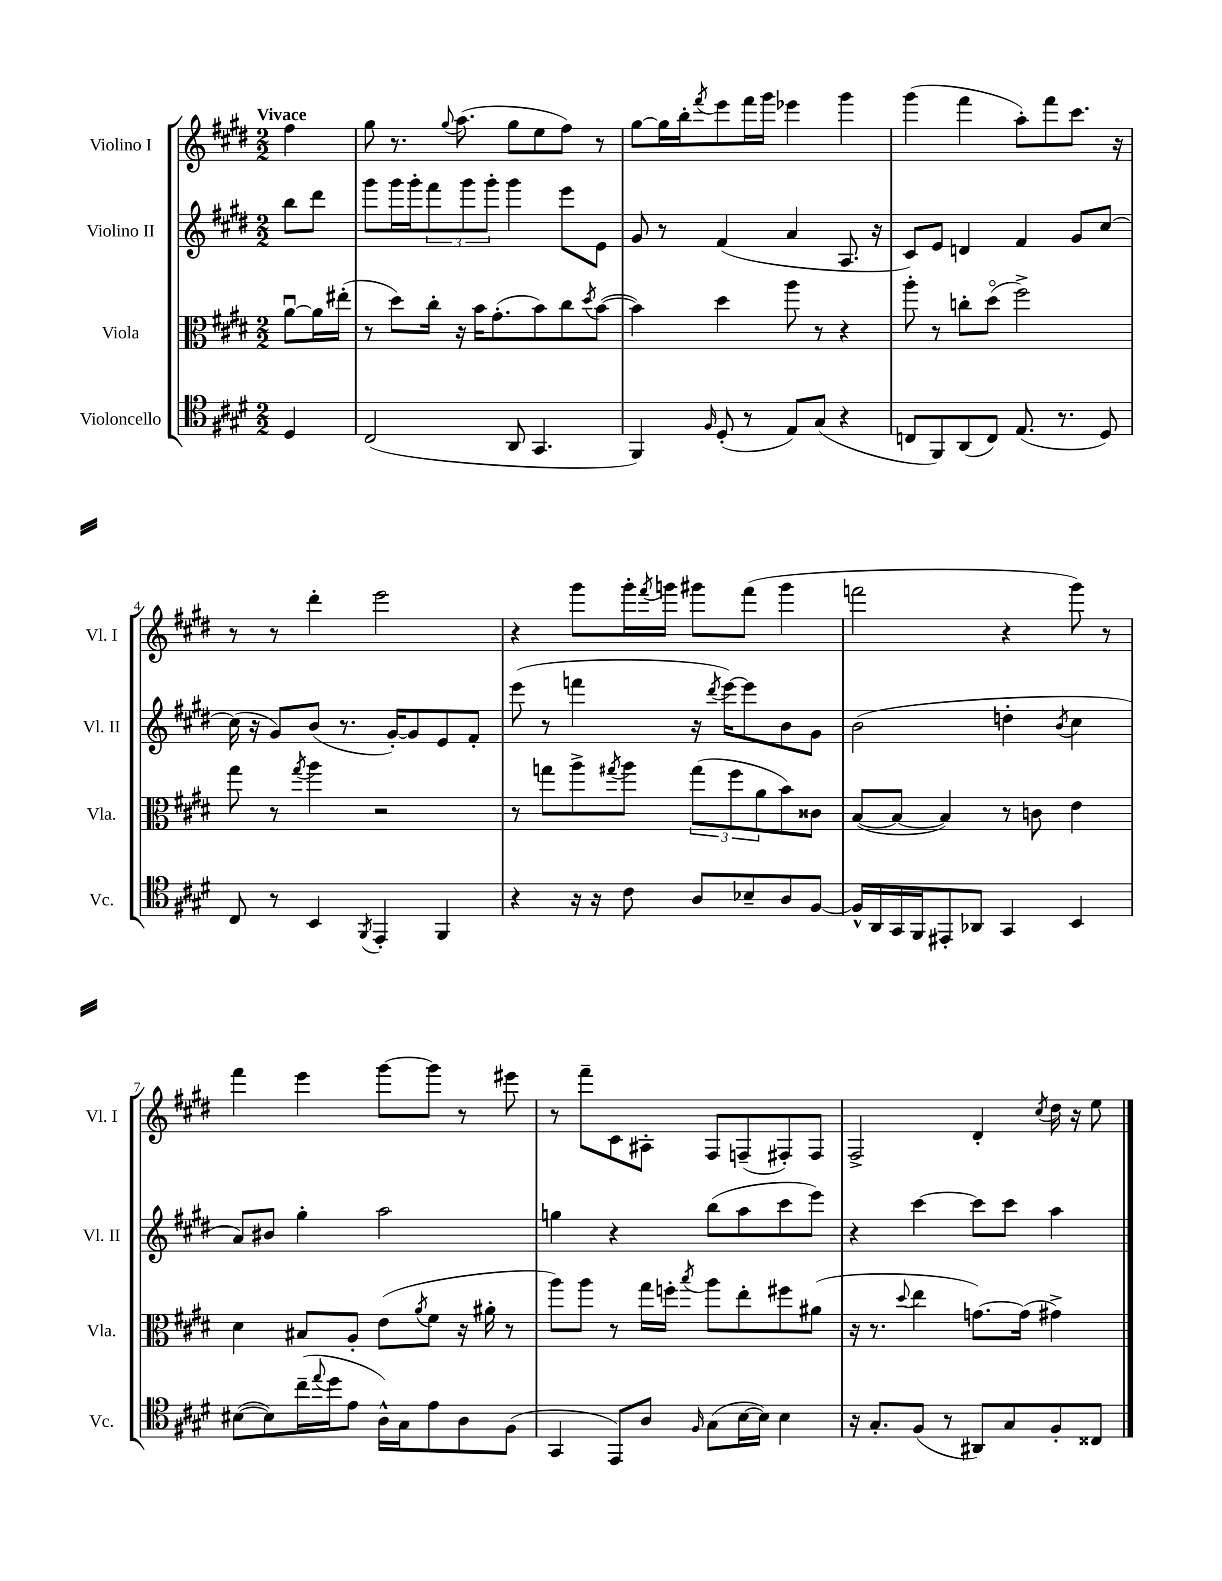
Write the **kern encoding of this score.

**kern	**kern	**kern	**kern
*part4	*part3	*part2	*part1
*staff4	*staff3	*staff2	*staff1
*I"Violoncello	*I"Viola	*I"Violino II	*I"Violino I
*I'Vc.	*I'Vla.	*I'Vl. II	*I'Vl. I
*clefC4	*clefC3	*clefG2	*clefG2
*k[f#c#g#d#]	*k[f#c#g#d#]	*k[f#c#g#d#]	*k[f#c#g#d#]
*M2/2	*M2/2	*M2/2	*M2/2
=	=	=	=
!	!	!	!LO:TX:a:B:t=Vivace
4D#/	[8au\L	8bb\L	4ff#\
.	16a\L]	8ddd#\J	.
.	(16ee#X'\JJ	.	.
=1	=1	=1	=1
(2C#/	8r	8ggg#\L	8gg#\
.	8dd#\L)	16ggg#\L	8.r
.	.	16ggg#'\J	.
.	16cc#'\Jk	12fff#\	.
.	.	.	8qqgg#/
.	16r	.	(8.aa\
.	.	12ggg#\	.
.	16b\KL	.	.
.	.	12ggg#'\J	.
.	(8.g#'\	.	.
8AA/	.	4ggg#\	8gg#\L
4.GG#/	8b\)	.	8ee\
.	8cc#\	8eee\L	8ff#\J)
.	8qdd#/	.	.
.	([8b\J	8e\J	8r
=2	=2	=2	=2
4FF#/)	4b\])	8g#/	[8gg#\L
.	.	8r	16gg#\L]
.	.	.	16bb'\J
16qqF#/	.	.	8qfff#/
(8D#'/	4dd#\	(4f#/	8eee\
8r	.	.	16fff#\L
.	.	.	16ggg#\JJ
8E/L)	8aa\	4a/	4eee-X\
(8G#/J	8r	.	.
4r	4r	8.A/	4ggg#\
.	.	16r	.
=3	=3	=3	=3
8Cn/L	8aa'\	8c#/L)	(4ggg#\
8FF#/)	8r	8e/J	.
(8AA/	8ccn'\L	4dn/	4fff#\
8C/J)	(8dd#\J	.	.
(8.E/	2ff#^\)	4f#/	8aa'\L)
.	.	.	8fff#\
8.r	.	.	.
.	.	8g#/L	8.ccc#\J
8D#/)	.	[8cc#/J	.
.	.	.	16r
!!LO:LB:g=z
=4	=4	=4	=4
8C#/	8gg#\	(16cc#\]	8r
.	.	16r	.
8r	8r	8g#/L)	8r
.	8qgg#/	.	.
4BB/	4aa\	(8b/J	4ddd#'\
.	.	8.r	.
8qFF#/	.	.	.
4EE'/	2r	.	2eee\
.	.	[16g#'/KL)	.
.	.	8g#/]	.
4FF#/	.	8e/	.
.	.	8f#'/J	.
=5	=5	=5	=5
4r	8r	(8eee\	4r
.	8ggn\L	8r	.
16r	8aa^\	4fffn\	8ggg#\L
16r	.	.	.
.	8qgg#X/	.	.
8c#\	8aa\J	.	16ggg#'\L
.	.	.	8qfff#/
.	.	.	16gggn\JJ
8A/L	(12gg#\L	16r	8ggg#X\L
.	.	8qddd#/	.
.	.	[16eee\KL)	.
.	12ff#\	.	.
8B-X~/	.	8eee\]	(8fff#\J
.	12a\	.	.
8A/	8b\)	8b\	4ggg#\
[8F#/J	8c##X\J	8g#\J	.
=6	=6	=6	=6
16F#^^/LL]	([8B/L	(2b\	2fffn\
16AA/	.	.	.
16GG#/	8B/J_	.	.
16FF#/J	.	.	.
8EE#X'/	4B/])	.	.
8AA-X/J	.	.	.
4GG#/	8r	4ddn'\	4r
.	8cn\	.	.
.	.	8qb/	.
4BB/	4e\	4cc#\	8ggg#\)
.	.	.	8r
!!LO:LB:g=z
=7	=7	=7	=7
([8B#X\L	4d#\	8a/L)	4fff#\
8B#\])	.	8b#X/J	.
(16cc#~\L	8B#X/L	4gg#'\	4eee\
8qqee/	.	.	.
16dd#\J	.	.	.
8e\J	8A'/J	.	.
16A^^\LL)	(8e\L	2aa\	[8ggg#\L
16G#\J	.	.	.
.	8qa/	.	.
8e\	8f#\J	.	8ggg#\J]
8A\	16r	.	8r
.	16a#X'\	.	.
(8F#\J	8r	.	8eee#X\
=8	=8	=8	=8
4GG#/	8aa\L)	4ggn\	8r
.	8aa\J	.	8fff#~\L
8EE/L)	8r	4r	8c#\
8A/J	16gg#\LL	.	8A#X'\J
.	16ffn'\JJ	.	.
16qqF#/	8qbb/	.	.
(8G#\L	8aa\L	(8bb\L	8F#/L
[16B\L	8ee'\	8aa\	(8Fn~/
16B\JJ])	.	.	.
4B\	8ff#X\	8ccc#\	8F#X'/)
.	(8a#X\J	8eee\J)	8F#/J
=9	=9	=9	=9
16r	16r	4r	2F#^/
8.G#'/L	8.r	.	.
.	8qqdd#/	.	.
(8F#/J	4ee\	[4ccc#\	.
8r	.	.	.
8AA#X/L)	[8.gn\L)	8ccc#\L]	4d#'/
8G#/	.	8ccc#\J	.
.	(16g\Jk]	.	.
.	.	.	8qcc#/
8F#'/	4g#X^\)	4aa\	16dd#\
.	.	.	16r
8C##X/J	.	.	8ee\
==	==	==	==
*-	*-	*-	*-
